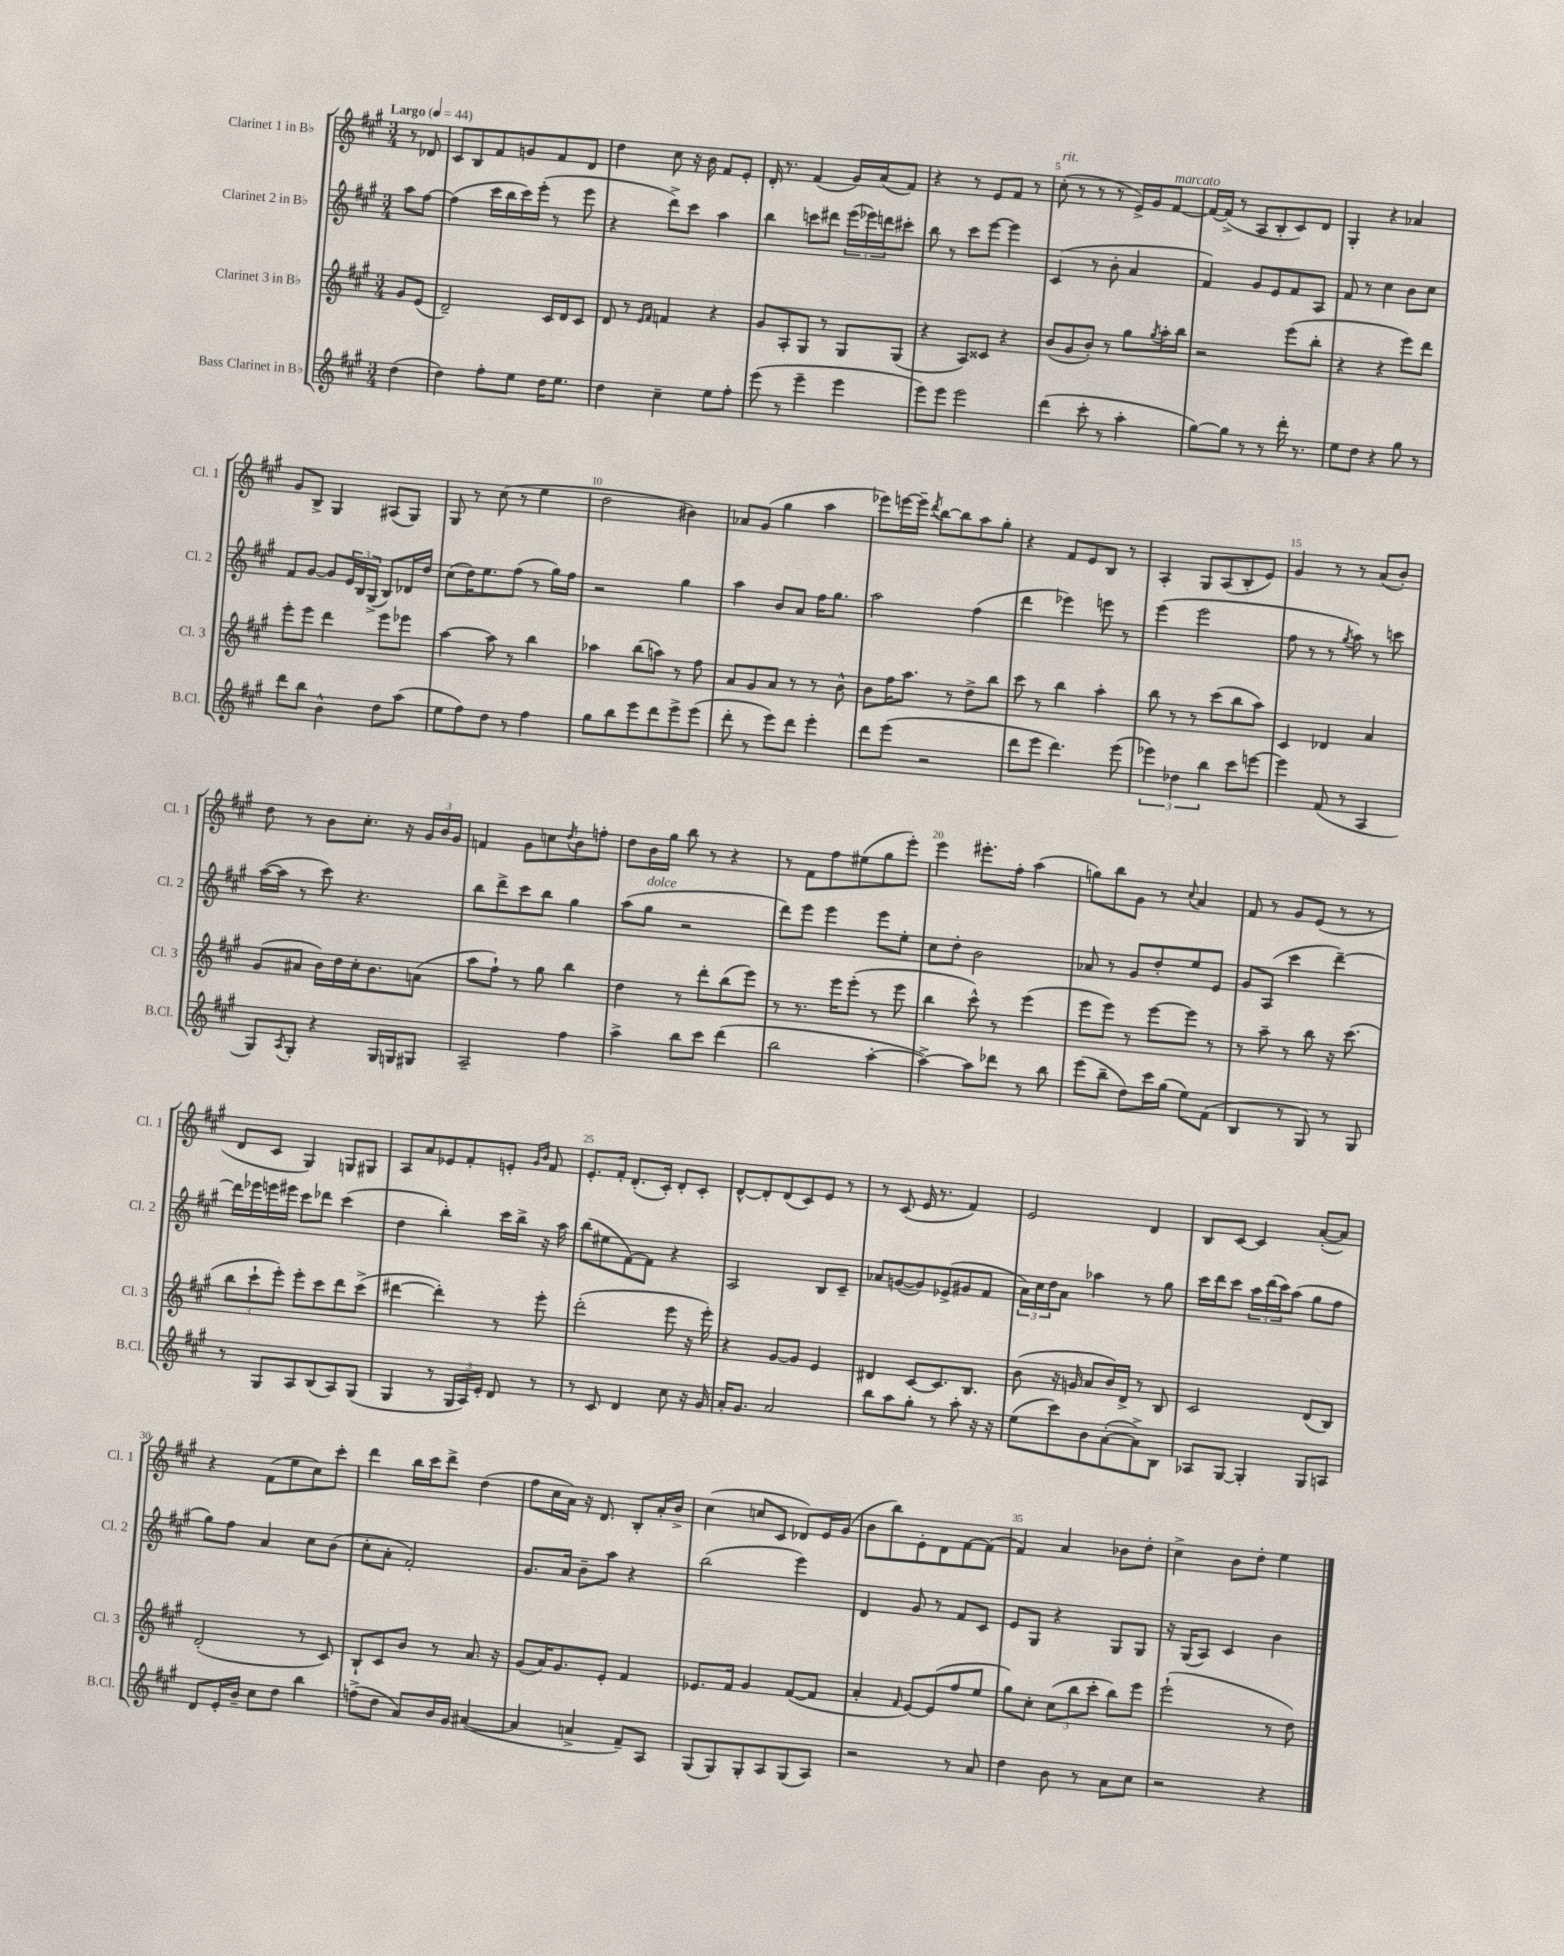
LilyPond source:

<<
\new StaffGroup <<
\new Staff = "s0" \with { instrumentName = "Clarinet 1 in Bb" shortInstrumentName = "Cl. 1" } {
    \clef treble \key a \major \numericTimeSignature \time 3/4 \partial 4 \tempo "Largo" 4 = 44
    r8 des'8 |
    cis'8 b8 fis'8 g'8 fis'8 d'8 |
    d''4 cis''8 r16 b'16 fis'8 e'8-. |
    d'16-. r8. fis'4( gis'16) a'16( fis'8) |
    r4 r8 e'8 fis'8 r8 |
    cis''8-.^\markup { \italic "rit." }( r8 r8 r8 e'16->) gis'16 fis'8~^\markup { \italic "marcato" } |
    fis'16~ fis'16->( r8 a8 b8-. cis'8) d'8 |
    gis4-. r4 aes'4 |
    gis'8 b8-> gis4 ais8( gis8) |
    gis8 r8 cis''8( r8 e''4 |
    d''2 bis'4) |
    aes'8 gis'8( gis''4 a''4 |
    ees'''8) e'''16~ e'''16-- \acciaccatura { d'''8 } b''8~ b''8 a''8 gis''8-. |
    r4 fis'8 e'8 b8 r8 |
    a4-. gis8 a8( b8-. e'8) |
    gis'4 r8 r8 a'8( b'8-.) |
    d''8 r8 b'8 cis''8.-. r16 \tuplet 3/2 { gis'16 b'16 gis'16 } |
    f'4 gis'8 c''8 \acciaccatura { d''8 } b'8 f''8-. |
    d''8 b'16 gis''16 b''8 r8 r4 |
    r8 fis'8 fis''8 eis''8( gis''8 e'''8-.) |
    e'''4 eis'''8.-. fis''16-. a''4( |
    g''8) b''8 gis'8 r8 \appoggiatura { cis''8 } a'4 |
    fis'8 r8 gis'8 e'8( r8 r8 |
    d'8 cis'8 gis4) g8 gis8 |
    a8 a'8 ees'8 fis'8-. e'8-. \grace { gis'16 b'16 } fis'8 |
    e'8.-. fis'16-. d'8.-.( cis'16-.) d'8-. cis'8-. |
    d'8~-^ d'8-. d'8( cis'8) e'8 r8 |
    r8 cis'8( e'16 r8. fis'4) |
    e'2 d'4 |
    b8 cis'8~ cis'4 a'8~-.( a'8) |
    r4 fis'8( e''8 cis''8) cis'''8-. |
    d'''4 b''16 cis'''16 d'''8-> d''4( |
    fis''8 cis''16 a'16) r16 d'8. b8-. a'16-. b'16-> |
    cis''4( c''8 cis'8 des'8) e'16 gis'16( |
    b'8 b''8) e'8-. d'8 fis'8~ fis'8( |
    fis'4) a'4 bes'8 d''8-. |
    cis''4-> b'8 d''8-. e''4 \bar "|." |
}
\new Staff = "s1" \with { instrumentName = "Clarinet 2 in Bb" shortInstrumentName = "Cl. 2" } {
    \clef treble \key a \major \numericTimeSignature \time 3/4 \partial 4
    a''8 fis''8~ |
    fis''4( cis'''16 b''16 cis'''16) e'''16-.( r8 e'''8 |
    r4 d'''8->) cis'''8 a''4 |
    b''4 c'''8 dis'''8 \tuplet 3/2 { e'''16( ees'''16) d'''16 } cis'''8-. |
    b''8 r8 cis'''8 e'''8~ e'''4 |
    cis'4( r8 b'8-. a'4 |
    fis'4) gis'8 e'8 fis'8 a8 |
    fis'8 r8 cis''4 b'8 cis''8 |
    fis'8 gis'8~ gis'8 \tuplet 3/2 { e'16 b16 gis16->( } b8) des'16 d''16 |
    cis''8( d''16) e''8. fis''8( r8 gis''16) fis''16 |
    r2 gis''4 |
    a''4 b'8 a'8 fis''16 gis''8. |
    a''2 fis''4( |
    d'''4 ees'''4) e'''8 r8 |
    e'''4( e'''2 |
    fis''8 r8 r8 \acciaccatura { gis''8 } a''8) r8 c'''8 |
    a''16~( a''16 r8 cis'''8) r4. |
    b''8 d'''8-> cis'''8 b''8 gis''4 |
    a''8( gis''8^\markup { \italic "dolce" } r2 |
    d'''8) e'''8 e'''4 e'''8 e''8-. |
    cis''8 d''8-. b'2 |
    aes'8 r8 gis'8 d''8-. e''8 e'8 |
    gis'8 a8( cis'''4 d'''4~--) |
    d'''16 ees'''16 e'''16 eis'''16 cis'''8 des'''8 cis'''4( |
    d''4 b''4-.) cis'''16 b''16-> r16 a''16 |
    b''8( eis''8 fis'8~) fis'8 r4 |
    a2 b8 cis'8-- |
    aes'8 g'8~( g'8) ees'8->( gis'8 fis'8 |
    \tuplet 3/2 { a'16) cis''16 d''16 } a'8 aes''4 r8 gis''8 |
    cis'''16 d'''16 cis'''8 \tuplet 3/2 { a''16 d'''16( cis'''16) } a''8( gis''8 fis''8 |
    gis''8) fis''8 a'4 cis''8 b'8( |
    cis''8-. a'8-. fis'2-.) |
    gis'8. a'16 b'8-- a''8 r4 |
    b''2( e'''4) |
    d'4 gis'8 r8 fis'8 cis'8 |
    e'8 gis8 r4 gis8 gis8 |
    r16 gis16( a8) cis'4 b'4 \bar "|." |
}
\new Staff = "s2" \with { instrumentName = "Clarinet 3 in Bb" shortInstrumentName = "Cl. 3" } {
    \clef treble \key a \major \numericTimeSignature \time 3/4 \partial 4
    gis'8 e'8( |
    d'2--) cis'16 d'16 cis'8 |
    d'8 r8 \grace { e'16 fis'16 } f'4 r4 |
    gis'8 a8-. gis8 r8 gis8 gis8( |
    r4 a8) cisis'8 r4 |
    b'8( gis'8 b'8-.) r8 gis''8 \acciaccatura { gis''8 } a''16-. b''16 |
    r2 e'''8( b''8-. |
    r4 r4 e'''8) d'''8 |
    e'''8-. e'''8 d'''4 e'''8 ees'''8 |
    a''4~ a''8 r8 b''4 |
    aes''4 b''8( a''8) r8 fis''8 |
    a'8 gis'8 a'8 r8 r8 b'8-^ |
    b'8 fis''16 a''8. r8 d''8-> b''8 |
    cis'''8 r8 b''4 a''4-. |
    b''8 r8 r8 cis'''8( b''8 a''8) |
    cis'4 des'4 a'4 |
    gis'8( ais'8 b'16) d''16 cis''16-. b'8. a'8( |
    a''8 fis''8-!) r8 gis''8 b''4 |
    d''4 r8 d'''8-. b''8( e'''8) |
    r8 r8. e'''16 e'''8-.( r8 e'''8 |
    b''4 cis'''8-^) r8 e'''4( |
    e'''8 e'''8) r8 e'''8~ e'''8 r8 |
    r8 a''8-- r8 b''8 r16 cis'''8.( |
    \tuplet 3/2 { b''8 cis'''8-! e'''8-.) } e'''8-. cis'''8 d'''8 cis'''8->( |
    dis'''4~ dis'''4-.) r8 e'''8-. |
    d'''2-.( e'''8 r16 e'''16-.) |
    r4 gis'8~ gis'8 e'4 |
    dis'4 cis'8~ cis'8. b8. |
    b'8( r16 g'16 a'8 b'16) d'16-> r8 b8 |
    cis'2 d'8( b8) |
    d'2-.( r8 cis'8) |
    b8-! cis'8 b'8 r8 a'8. r16 |
    gis'8( a'16) gis'8. e'8-. fis'4 |
    ees'8. fis'16 gis'4 fis'8~( fis'8 |
    a'4-. \grace { fis'16 } e'8~) e'8( fis''8 e''8 |
    gis''8) cis''8-. \tuplet 3/2 { cis''8( b''8 cis'''8-. } b''8) e'''8 |
    e'''2-!( r8 d''8) \bar "|." |
}
\new Staff = "s3" \with { instrumentName = "Bass Clarinet in Bb" shortInstrumentName = "B.Cl." } {
    \clef treble \key a \major \numericTimeSignature \time 3/4 \partial 4
    d''4( |
    d''4) fis''8-. e''8 d''16 e''8. |
    d''4 cis''4-- e''8 fis''8-. |
    e'''8( r8 e'''4-- e'''4 |
    e'''8) e'''8 e'''2 |
    d'''4( cis'''8-. r8 a''4-. |
    gis''8~) gis''8 r8 r8 d'''16-. r8. |
    e''8 d''8 r4 gis''8 r8 |
    d'''8 b''8 b'4-^ d''8 a''8( |
    e''8 fis''8) d''8 r8 fis''4 |
    gis''8 b''8 e'''8 d'''8 e'''8-> e'''8( |
    d'''8-. r8 e'''8) d'''8 e'''4-. |
    d'''8 e'''8( r2 |
    d'''8 e'''8 d'''4.) e'''8( |
    \tuplet 3/2 { ees'''4) des''4 b''4 } cis'''8 e'''8~ |
    e'''4 fis'8( r8 a4 |
    gis8) \acciaccatura { a8 } gis8-. r4 gis16 g16 gis8 |
    a2-- fis''4 |
    a''4-> b''8 cis'''8 d'''4( |
    b''2 a''4~-. |
    a''4~->) a''8 des'''8 r8 b''8 |
    e'''8( b''8-- d''8) cis'''16 gis''16( e''8) fis'8( |
    b4 r8 gis8) r8 gis8 |
    r8 gis8 a8 b8( a8) gis8( |
    gis4 r8 \tuplet 3/2 { gis16 a16) e'16-. } d'8 r8 |
    r8 cis'8 d'4 cis''8 r16 gis'16 |
    a'16-. gis'8. a'2 |
    b''8 a''8 gis''8-. r8 a''8-. r16 r16 |
    e''8( cis'''8) b'8 a'8~-.( a'8->) b8 |
    aes8 gis8~ gis4-. gis8 a8 |
    d'8 e'16-. b'16-- cis''8 d''8 b''4 |
    f''8->( d''8 a'8) b'16 gis'16 ais'4~( |
    ais'4 a'4-> fis'8--) a8 |
    gis8( gis8) gis8-. a8 gis8( a8) |
    r2 r8 a'8 |
    d''4 b'8 r8 a'8 cis''8 |
    r2 r4 \bar "|." |
}
>>
>>
\layout { \context { \Score \override BarNumber.break-visibility = ##(#f #t #t) barNumberVisibility = #(every-nth-bar-number-visible 5) } }
